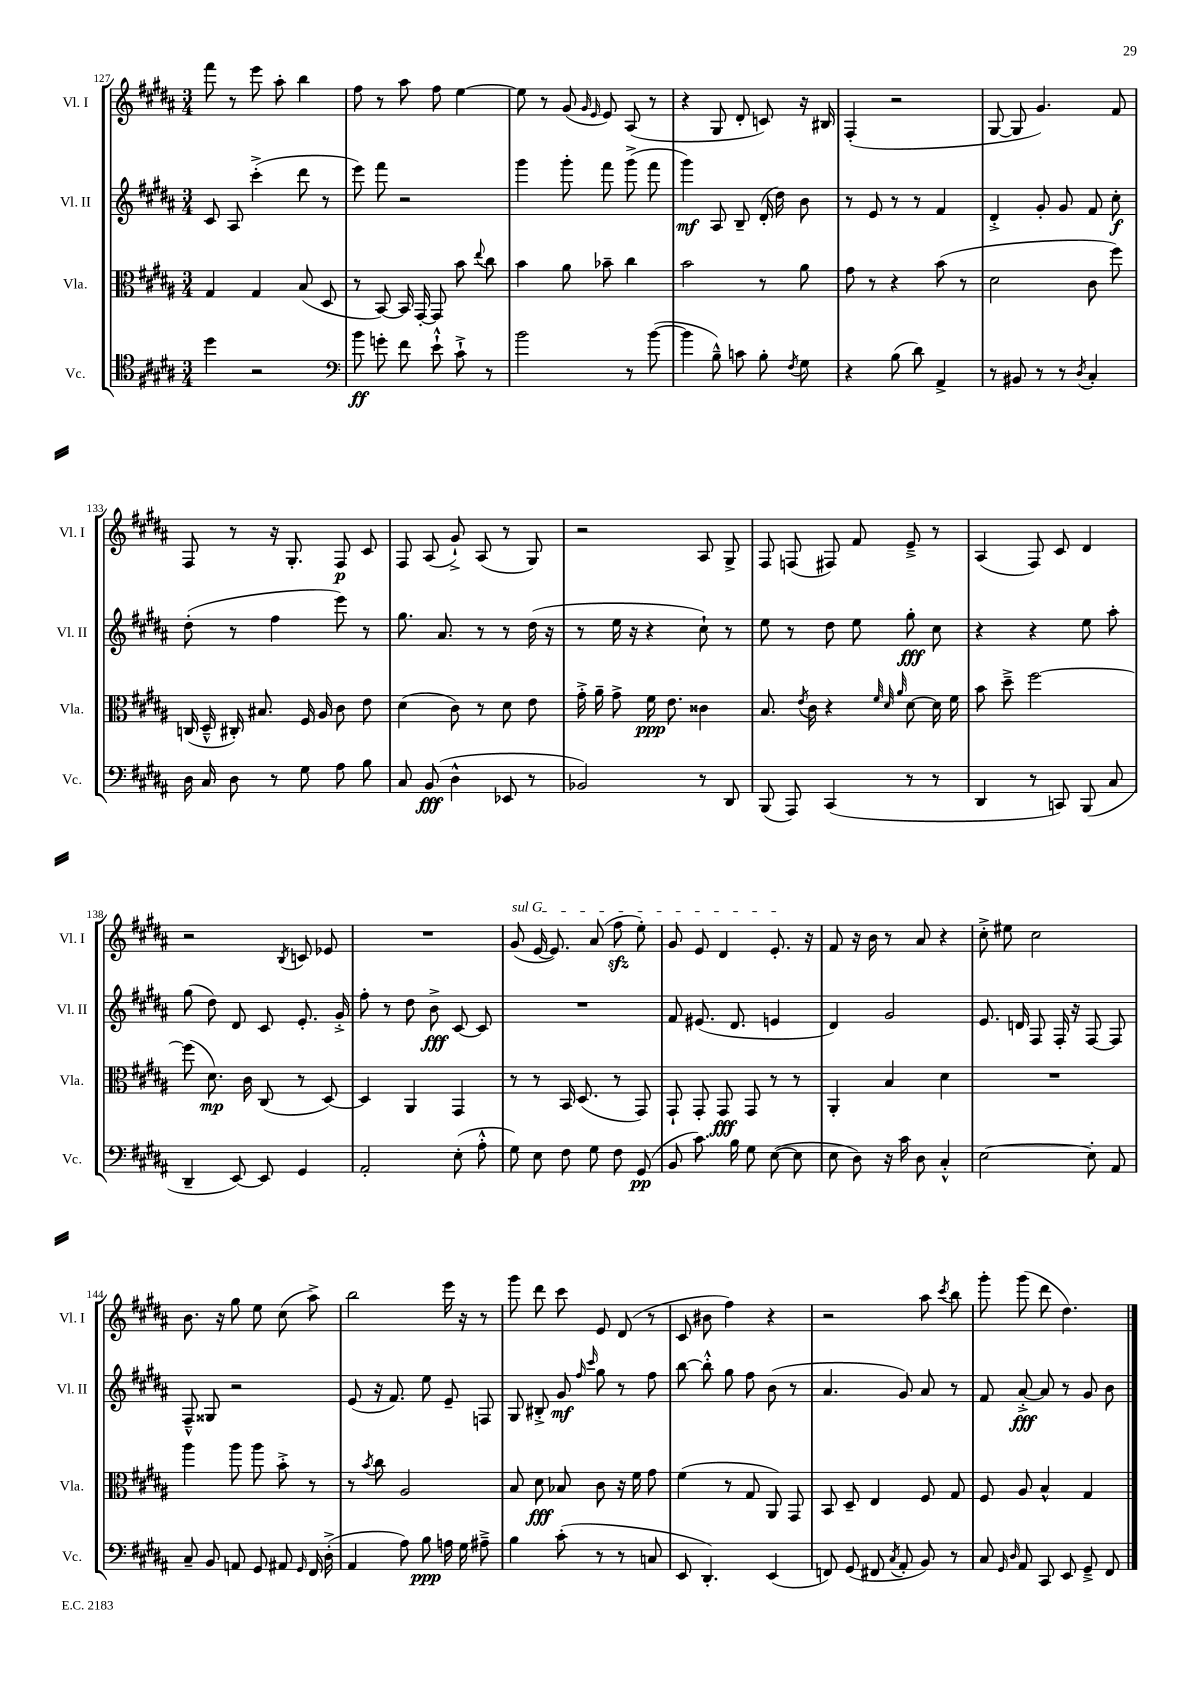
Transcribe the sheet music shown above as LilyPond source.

<<
\new StaffGroup <<
\new Staff = "s0" \with { instrumentName = "Vl. I" shortInstrumentName = "Vl. I" } {
    \clef treble \key b \major \numericTimeSignature \time 3/4
    \autoBeamOff fis'''8 r8 e'''8 ais''8-. b''4 |
    fis''8 r8 ais''8 fis''8 e''4~ |
    e''8 r8 gis'8( \grace { gis'16 e'16 } e'8) ais8( r8 |
    r4 gis8 dis'8-. c'8) r16 bis16 |
    fis4-.( r2 |
    gis8~ gis8 gis'4.) fis'8 |
    fis8 r8 r16 gis8.-. fis8\p cis'8 |
    fis8 ais8( gis'8-!->) ais8( r8 gis8) |
    r2 ais8 gis8-> |
    fis8 f8( fis8) fis'8 e'8---> r8 |
    ais4( fis8) cis'8 dis'4 |
    r2 \acciaccatura { b8 } c'8 ees'8 |
    R2. |
    \once \override TextSpanner.bound-details.left.text = \markup { \italic "sul G" } gis'8\startTextSpan( e'16~ e'8.) ais'8( fis''8\sfz e''8-.) |
    gis'8 e'8 dis'4 e'8.-.\stopTextSpan r16 |
    fis'8 r16 b'16 r8 ais'8 r4 |
    cis''8-.-> eis''8 cis''2 |
    b'8. r16 gis''8 e''8 cis''8( ais''8->) |
    b''2 e'''16 r16 r8 |
    gis'''8 dis'''8 cis'''8 e'8 dis'8( r8 |
    cis'8 bis'8 fis''4) r4 |
    r2 ais''8 \acciaccatura { cis'''8 } b''8 |
    gis'''8-. gis'''8( dis'''8 dis''4.) \bar "|." |
}
\new Staff = "s1" \with { instrumentName = "Vl. II" shortInstrumentName = "Vl. II" } {
    \clef treble \key b \major \numericTimeSignature \time 3/4
    \autoBeamOff cis'8 ais8 cis'''4-.->( dis'''8 r8 |
    e'''8) fis'''8 r2 |
    gis'''4 gis'''8-. fis'''8 gis'''8->( fis'''8 |
    gis'''4\mf) ais8 b8-- dis'16-.( dis''16) b'8 |
    r8 e'8 r8 r8 fis'4 |
    dis'4-.-> gis'8-. gis'8 fis'8 cis''8-.\f |
    dis''8-.( r8 fis''4 e'''8) r8 |
    gis''8. ais'8. r8 r8 dis''16( r16 |
    r8 e''16 r16 r4 cis''8-!) r8 |
    e''8 r8 dis''8 e''8 gis''8-.\fff cis''8 |
    r4 r4 e''8 ais''8-. |
    gis''8( dis''8) dis'8 cis'8 e'8.-. gis'16-.-> |
    fis''8-. r8 dis''8 b'8->\fff cis'8~ cis'8 |
    R2. |
    fis'8 eis'8.( dis'8. e'4 |
    dis'4) gis'2 |
    e'8. d'16 fis8 fis16-. r16 fis8~ fis8 |
    fis8---^ gisis8 r2 |
    e'8( r16 fis'8.) e''8 e'8-- f8 |
    gis8 bis8-.-> gis'8\mf \grace { fis''16 cis'''16 } gis''8 r8 fis''8 |
    b''8~ b''8-.-^ gis''8 fis''8 b'8( r8 |
    ais'4. gis'8) ais'8 r8 |
    fis'8 ais'8~-.->\fff ais'8 r8 gis'8 b'8 \bar "|." |
}
\new Staff = "s2" \with { instrumentName = "Vla." shortInstrumentName = "Vla." } {
    \clef alto \key b \major \numericTimeSignature \time 3/4
    \autoBeamOff gis4 gis4 b8( dis8 |
    r8 b,8~) b,16 gis,16~-. gis,8 b'8 \appoggiatura { e''8 } cis''8 |
    b'4 ais'8 bes'8-- cis''4 |
    b'2 r8 ais'8 |
    gis'8 r8 r4 b'8( r8 |
    dis'2 cis'8 fis''8) |
    c16( dis16---^ cis16-.) bis8. fis16 ais16 cis'8 e'8 |
    dis'4( cis'8) r8 dis'8 e'8 |
    gis'16-.-> ais'16-- gis'8-> fis'16\ppp e'8. cisis'4 |
    b8. \acciaccatura { e'8 } cis'16 r4 \grace { fis'32 dis'32 ais'32 } dis'8~ dis'16 fis'16 |
    b'8 dis''8---> fis''2~ |
    fis''8( dis'8.\mp) cis'16 cis8( r8 dis8~) |
    dis4 ais,4 gis,4 |
    r8 r8 b,16 dis8.( r8 gis,8) |
    gis,8-! gis,8-. gis,8\fff gis,8 r8 r8 |
    ais,4-. b4 dis'4 |
    R2. |
    ais''4 ais''8 ais''8 b'8-.-> r8 |
    r8 \acciaccatura { b'8 } cis''8 ais2 |
    b8 dis'8\fff bes8 cis'8 r16 fis'16 gis'8 |
    fis'4( r8 gis8 ais,8) gis,8 |
    b,8 dis8-- e4 fis8 gis8 |
    fis8 ais8 b4-^ gis4 \bar "|." |
}
\new Staff = "s3" \with { instrumentName = "Vc." shortInstrumentName = "Vc." } {
    \clef tenor \key b \major \numericTimeSignature \time 3/4
    \autoBeamOff dis''4 r2 |
    \clef bass b'8\ff g'8-. fis'8 e'8-!-^ cis'8-!-> r8 |
    b'2 r8 b'8~( |
    b'4 b8---^) c'8 b8-. \acciaccatura { fis8 } gis8 |
    r4 b8( dis'8) ais,4-> |
    r8 bis,8 r8 r8 \acciaccatura { dis8 } cis4-. |
    dis16 cis16 dis8 r8 gis8 ais8 b8 |
    cis8 b,8\fff( dis4-^ ees,8 r8 |
    bes,2) r8 dis,8 |
    b,,8( ais,,8) cis,4( r8 r8 |
    dis,4 r8 c,8) b,,8( cis8 |
    dis,4-- e,8~) e,8 gis,4 |
    ais,2-. e8-.( ais8-.-^ |
    gis8) e8 fis8 gis8 fis8 gis,8\pp( |
    b,8 cis'8.) b16 gis8 e8~( e8 |
    e8 dis8) r16 cis'16 dis8 cis4-.-^ |
    e2~ e8-. ais,8 |
    cis8-- b,8 a,8 gis,8 ais,8 \grace { gis,16 } fis,16 dis16-.->( |
    ais,4 ais8) b8\ppp a16 gis16 ais8---> |
    b4 cis'8-.( r8 r8 c8 |
    e,8 dis,4.-.) e,4( |
    f,8) gis,8( fis,8 \acciaccatura { cis8 } ais,8-. b,8) r8 |
    cis8 \grace { gis,16 dis16 } ais,8 cis,8 e,8 gis,8---> fis,8 \bar "|." |
}
>>
>>
\layout { \context { \Score currentBarNumber = #127 } }
